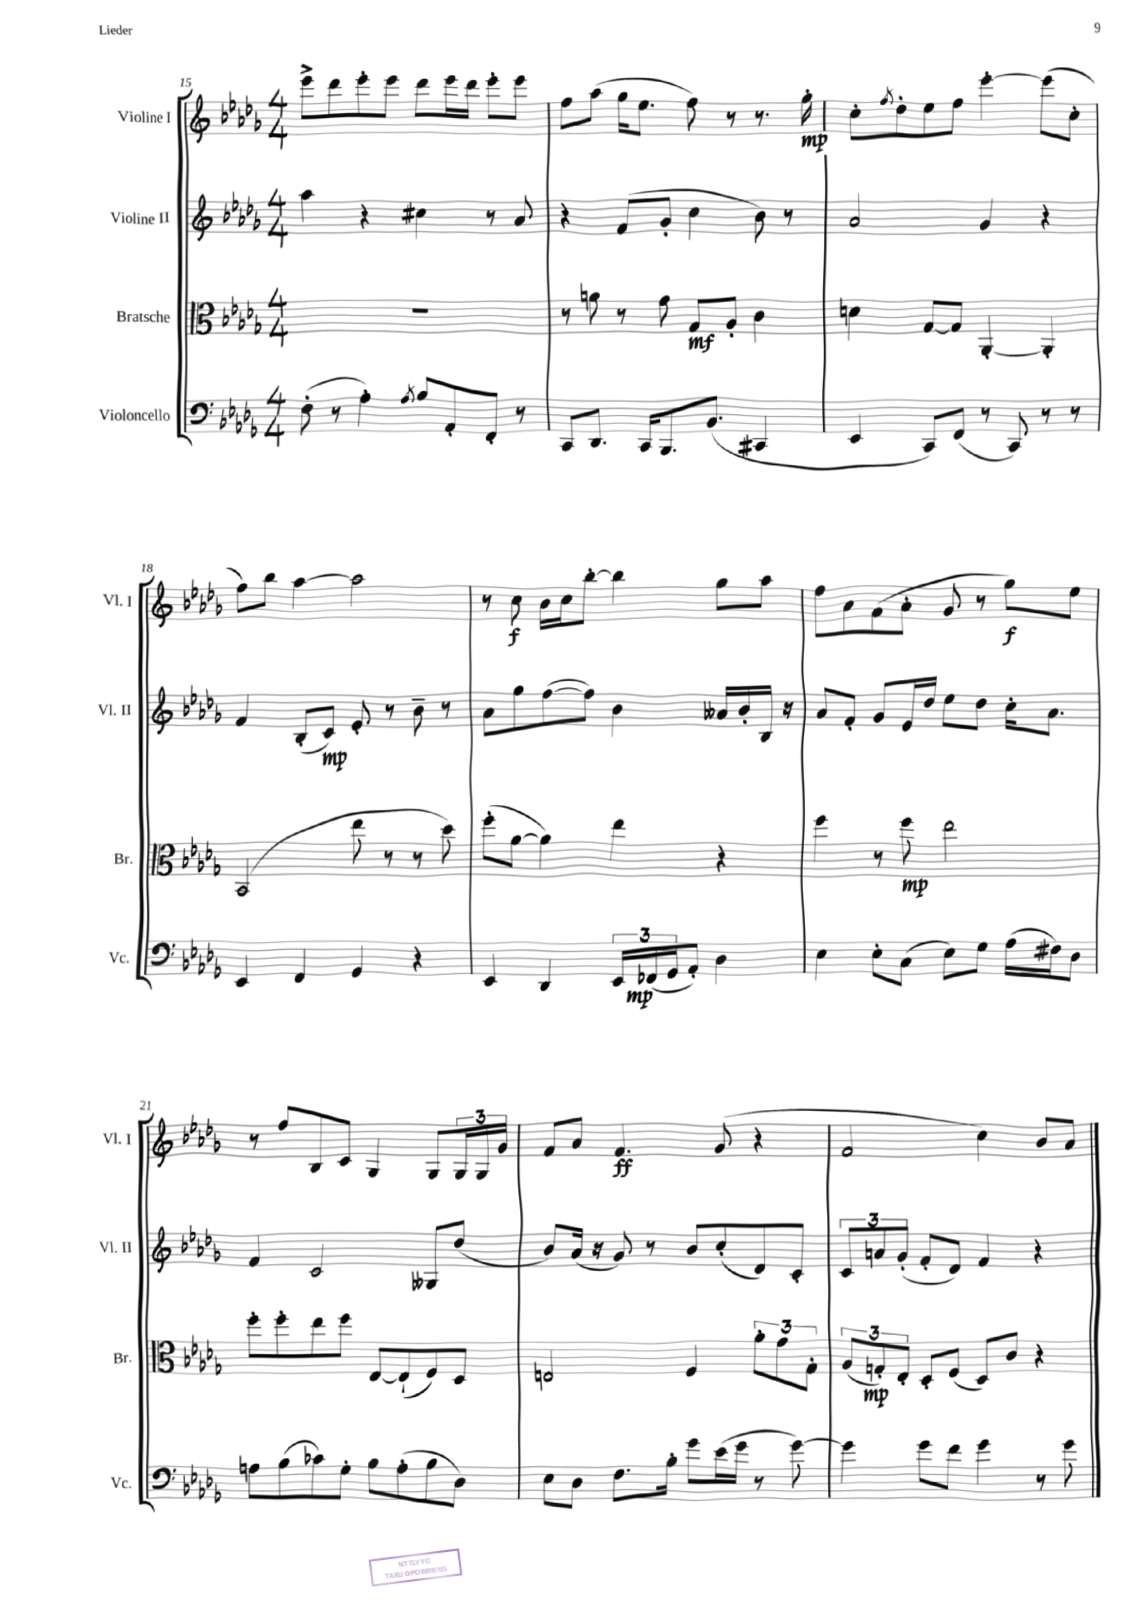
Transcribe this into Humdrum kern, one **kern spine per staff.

**kern	**kern	**kern	**kern
*staff4	*staff3	*staff2	*staff1
*clefF4	*clefC3	*clefG2	*clefG2
*k[b-e-a-d-g-]	*k[b-e-a-d-g-]	*k[b-e-a-d-g-]	*k[b-e-a-d-g-]
*M4/4	*M4/4	*M4/4	*M4/4
(8F'\	1r	4aa-\	8eee-^\L
8r	.	.	8ddd-\
4A-'\)	.	4r	8eee-'\
.	.	.	8eee-\J
8qA-/	.	.	.
8B-/L	.	4cc#\	8ddd-\L
8AA-'/	.	.	16eee-\L
.	.	.	16ddd-\JJ
8FF'/J	.	8r	8eee-'\L
8r	.	8a-/	8eee-\J
=	=	=	=
8CC/L	8r	4r	8ff\L
8.DD-/J	8a\	.	(8aa-\J
.	8r	(8f/L	16gg-\LK
16CC/LK	.	.	8.ee-\J
8.BBB-/	8g-\	8g-'/J	.
.	8G-/L	4cc\	8ff\)
(8.BB-/J	.	.	.
.	8A-'/J	.	8r
4CC#/	4c\	8b-\)	8.r
.	.	8r	.
.	.	.	16gg-'\
=	=	=	=
4EE-/	4d\	2a-/	8cc'\L
.	.	.	8qff/
.	.	.	8dd-'\
8CC/L)	[8G-/L	.	8ee-\
(8FF/J	8G-/]J	.	8ff\J
8r	[4AA-'/	4g-/	[4eee-'\
8CC/)	.	.	.
8r	4AA-'/]	4r	(8eee-\]L
8r	.	.	8cc'\J
=	=	=	=
4EE-/	(2BB-/	4f/	8ff\L)
.	.	.	8bb-\J
4FF/	.	(8B-'/L	[4aa-\
.	.	8c/J)	.
4GG-/	8ee-\	8e-'/	2aa-\]
.	8r	8r	.
4r	8r	8b-~\	.
.	8dd-\)	8r	.
=	=	=	=
4EE-/	(8ff'\L	8a-\L	8r
.	[8a-\J	8gg-\	8cc\
4DD-/	4a-\])	([8ff\	16b-\LL
.	.	.	16cc\J
.	.	8ff\]J)	[8bb-'\J
24EE-/LL	4ee-\	4b-\	4bb-\]
(24FF-/	.	.	.
24GG-/J	.	.	.
8AA-'/J)	.	.	.
4D-\	4r	16a--/LL	8gg-\L
.	.	16b-'/	.
.	.	16B-/JJ	8aa-\J
.	.	16r	.
=	=	=	=
4E-\	4ff\	8a-/L	8ff\L
.	.	8f'/J	8a-\
8E-'\L	8r	8g-/L	(8f\
(8C\J	8ff\	16e-/L	8a-'\J
.	.	16dd-/JJ	.
8E-\L)	2ee-\	8ee-\L	8g-/
8G-\J	.	8dd-\J	8r
(16A-\LL	.	16cc'\LK	8gg-\L)
16F#\J)	.	8.a-\J	.
8D-\J	.	.	8ee-\J
=	=	=	=
8A\L	8ff'\L	4f/	8r
(8B-\	8ff'\	.	8ff/L
8c-\)	8ee-\	2c/	8B-/
8G-'\J	8ff\J	.	8c/J
8B-\L	[8E-/L	.	4G-/
(8A'\	(8E-`/]	.	.
8B-\	8F/)	8G--/L	8G-/L
8D-\J)	8D-/J	(8dd-/J	24G-/L
.	.	.	24G-/
.	.	.	24g-/JJ
=	=	=	=
8E-\L	2E/	8b-/L)	8f/L
8D-\J	.	(16a-/Jk	8a-/J
.	.	16r	.
8.F\L	.	8g-/)	4.f/
.	.	8r	.
16B-'\Jk	.	.	.
8g-\L	4F/	8b-/L	.
(16e-\L	.	(8cc'/	(8g-/
16g-\JJ	.	.	.
8r	12a-'\L	8d-/)	4r
.	12g-\	.	.
[8g-\)	.	8c'/J	.
.	12G-'\J	.	.
=	=	=	=
4g-\]	(12A-/L	12c/L	2f/
.	12G'/)	12a/	.
.	12E-'/J	(12g-'/J	.
8g-\L	8D-'/L	8f'/L	.
8f\J	(8F/J	8d-/J)	.
4g-\	8D-/L)	4f/	4cc\)
.	8c/J	.	.
8r	4r	4r	8b-/L
8g-\	.	.	8a-/J
==	==	==	==
*-	*-	*-	*-
